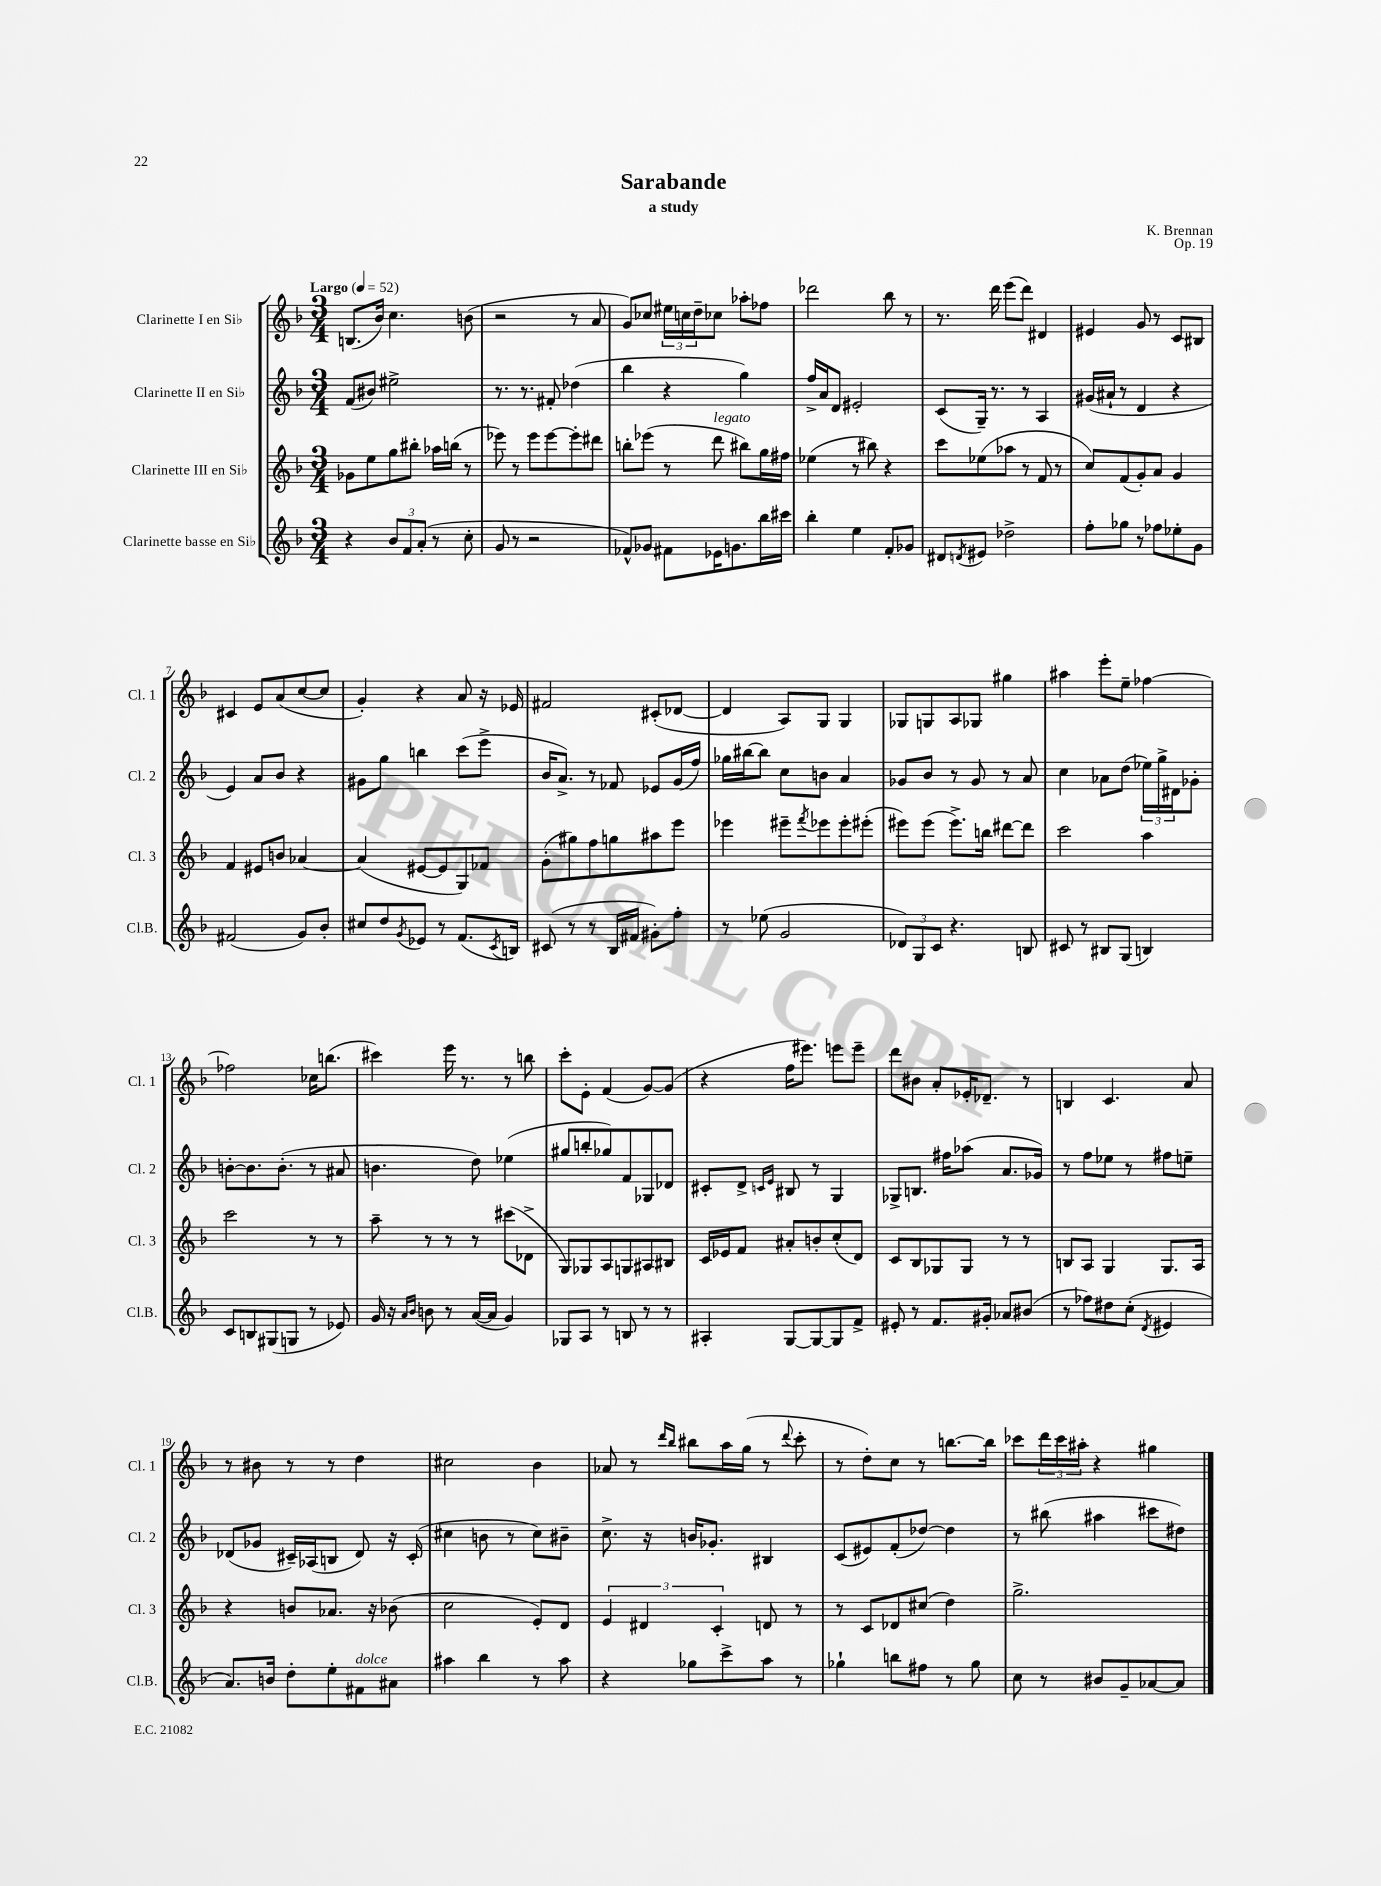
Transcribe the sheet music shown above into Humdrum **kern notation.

**kern	**kern	**kern	**kern
*staff4	*staff3	*staff2	*staff1
*clefG2	*clefG2	*clefG2	*clefG2
*k[b-]	*k[b-]	*k[b-]	*k[b-]
*M3/4	*M3/4	*M3/4	*M3/4
*MM52	*MM52	*MM52	*MM52
4r	8g-\L	(8f/L	(8.B/L
.	8ee\	8b#/J)	.
.	.	.	16b-/Jk)
12b-/L	8gg\	2ee#^\	4.cc\
12f/	.	.	.
.	8bb#'\J	.	.
(12a'/J	.	.	.
8r	16aa-\LL	.	.
.	(16bb\JJ	.	.
8cc'\	8r	.	(8b\
=	=	=	=
8g/	8eee-\)	8.r	2r
8r	8r	.	.
.	.	8.r	.
2r	8eee-\L	.	.
.	[8eee-\	8f#'/	.
.	8eee-'\]	(4dd-\	8r
.	8ddd#\J	.	8a/
=	=	=	=
8f-^^/L)	8bb'\L	4bb-\	8g/L)
8g-/J	(8eee-\J	.	8cc-/J
8f#\L	8r	4r	24ee#\LL
.	.	.	24cc\
.	.	.	24dd~\J
16e-\K	8ddd\	.	8cc-\J
8.g\	.	.	.
.	8bb#\L)	4gg\)	8aa-'\L
16bb-\L	16gg\L	.	8ff-\J
16ccc#\JJ	16ff#\JJ	.	.
=	=	=	=
4bb-'\	(4ee-\	16ff^/LL	2ddd-\
.	.	16a/J	.
.	.	8d/J	.
4ee\	8r	2e#'/	.
.	8bb#\)	.	.
8f'/L	4r	.	8bb-\
8g-/J	.	.	8r
=	=	=	=
8d#/L	8ccc\L	(8c/L	8.r
8qd/	.	.	.
8e#/J	(8ee-\	16G~/Jk)	.
.	.	8.r	16ddd\
2dd-^\	8aa-\J	.	(8eee\L
.	8r	8r	8ddd\J)
.	8f/	4A/	4d#/
.	8r	.	.
=	=	=	=
8ff'\L	8cc/L)	(16g#/LL	4e#/
.	.	16a#`/JJ	.
8gg-\J	(8f/	8r	.
8r	8g'/)	4d/	8g/
8ff-\L	8a/J	.	8r
8ee-'\	4g/	4r	8c/L
8g\J	.	.	8B#/J
=	=	=	=
(2f#/	4f/	4e/)	4c#/
.	8e#/L	8a/L	8e/L
.	8b/J	8b-/J	(8a/
8g/L)	[4a-/	4r	[8cc/
8b-'/J	.	.	8cc/]J
=	=	=	=
8cc#/L	(4a-/]	8g#\L	4g'/)
8dd/	.	8gg\J	.
8qg/	.	.	.
8e-/J	[8e#/L	4bb\	4r
8r	8e#/]	.	.
(8.f/L	8G/)	(8ccc\L	8a/
.	8f-/J	8eee^\J	16r
8qc/	.	.	.
16B/Jk)	.	.	16e-/
=	=	=	=
(8c#/	(8g'\L	16b-/LK	2f#/
.	.	8.a^/J)	.
8r	8gg#\)	.	.
8r	8ff\	8r	.
16B-/LL	8gg\	8f-/	.
16f#/JJ	.	.	.
8g#'\L)	8aa#\	8e-/L	(8c#'/L
8ff'\J	8eee\J	(16g/L	[8d-/J
.	.	16ff/JJ)	.
=	=	=	=
8r	4eee-\	16gg-\LL	4d-/]
.	.	[16bb#\J	.
(8ee-\	.	8bb#\]J	.
2g/	8eee#~\L	8cc\L	8A/L)
.	8qfff/	.	.
.	8eee-\	8b\J	8G/J
.	8eee-'\	4a/	4G/
.	(8eee#'\J	.	.
=	=	=	=
12d-/L)	8eee#\L)	8g-/L	8G-/L
12G/	.	.	.
.	(8eee#\J	8b-/J	8G/
12c/J	.	.	.
4.r	8.eee#^\L)	8r	8A/
.	.	8g-/	8G-/J
.	16bb\Jk	.	.
.	[8ddd#\L	8r	4gg#\
8B/	8ddd#\]J	8a/	.
=	=	=	=
8c#/	2ccc\	4cc\	4aa#\
8r	.	.	.
8B#/L	.	8a-\L	8eee'\L
(8G/J	.	(8dd\J	8ee~\J
4B/)	4aa\	24ee-\LL)	[4ff-\
.	.	24gg^\	.
.	.	24d#\J	.
.	.	8g-'\J	.
=	=	=	=
8c/L	2ccc\	[8b'\L	2ff-\]
8B/	.	8.b\]	.
(8G#/	.	.	.
.	.	(8.b'\J	.
8G/J	.	.	.
8r	8r	8r	16cc-\LK
.	.	.	(8.bb\J
8e-/)	8r	8a#/	.
=	=	=	=
16g/	8aa~\	4.b\	4ccc#\)
16r	.	.	.
16qqa/LL	.	.	.
16qqb-/JJ	.	.	.
8b\	8r	.	.
8r	8r	.	16eee\
.	.	.	8.r
([16a/LL	8r	8dd\)	.
16a/]JJ	.	.	.
4g/)	(8ccc#\L	(4ee-\	8r
.	8d-^\J	.	8bb\
=	=	=	=
8G-/L	8G/L)	8gg#/L	8ccc'\L
8A/J	8G-/	8bb'/	8e'\J
8r	8A/	8gg-/)	(4f/
8B/	8G/	8f/	.
8r	8A#/	8G-/	[8g/L)
8r	8B#/J	8d-/J	(8g/]J
=	=	=	=
4A#'/	16c/LL	8c#'/L	4r
.	16e-/J	.	.
.	8f/J	8d^/J	.
.	.	16qqc/LL	.
.	.	16qqe/JJ	.
[8G/L	8a#'/L	8B#/	16ff\LK
.	.	.	8.eee#\J)
8G/_	8b'/	8r	.
8G/]	(8cc'/	4G/	8eee\L
8f^/J	8d/J)	.	8eee~\J
=	=	=	=
8e#'/	8c/L	8G-^/L	8ddd\L
8r	8B-/	8.B/J	8b#\J
8.f/L	8G-/	.	8a'/L
.	.	16ff#\LK	.
.	8G-/J	(8aa-\J	16e-'/K
16g#'/Jk	.	.	8.d-~/J
8a-/L	8r	8.a/L	.
(8b#/J	8r	.	8r
.	.	16g-/Jk)	.
=	=	=	=
8r	8B/L	8r	4B/
8ff-\L)	8A/J	8ff\L	.
8dd#\	4G/	8ee-\J	4.c/
(8cc'\J	.	8r	.
8qd/	.	.	.
4e#/	8.G/L	8ff#\L	.
.	.	8ee~\J	8a/
.	16A/Jk	.	.
=	=	=	=
8.a/L)	4r	(8d-/L	8r
.	.	8g-/J	8b#\
16b/Jk	.	.	.
8dd'\L	8b/L	16c#~/LL)	8r
.	.	(16A-/J	.
8ee'\	8.a-/J	8B/J	8r
8f#\	.	8d-/)	4dd\
.	16r	.	.
8a#\J	(8b-\	16r	.
.	.	(16c#'/	.
=	=	=	=
4aa#\	2cc\	4cc#\	2cc#\
4bb-\	.	8b\	.
.	.	8r	.
8r	8e'/L)	8cc#\L)	4b-\
8aa#\	8d/J	8b#~\J	.
=	=	=	=
4r	6e/	8.cc^\	8a-/
.	.	.	8r
.	6d#/	.	.
.	.	16r	.
.	.	.	16qqddd/LL
.	.	.	16qqbb-/JJ
8gg-\L	.	16b/LK	8bb#\L
.	.	8.g-'/J	.
.	6c'/	.	.
8ccc^\	.	.	16aa\L
.	.	.	(16gg\JJ
8aa\J	8d/	4B#/	8r
.	.	.	8qqddd/
8r	8r	.	8ccc'\
=	=	=	=
4gg-`\	8r	(8c/L	8r
.	8c/L	8e#/)	8dd'\L)
8bb\L	8d-/	(8f'/	8cc\J
8ff#\J	(8cc#/J	[8dd-/J)	8r
8r	4dd\)	4dd-\]	[8.bb\L
8gg-\	.	.	.
.	.	.	16bb\]Jk
=	=	=	=
8cc\	2.gg^\	8r	8ccc-\L
8r	.	(8bb#\	24ddd\L
.	.	.	24ccc-\
.	.	.	24aa#'\JJ
8b#/L	.	4aa#\	4r
8g~/	.	.	.
[8a-/	.	8ccc#\L	4gg#\
8a-/]J	.	8dd#\J)	.
==	==	==	==
*-	*-	*-	*-
